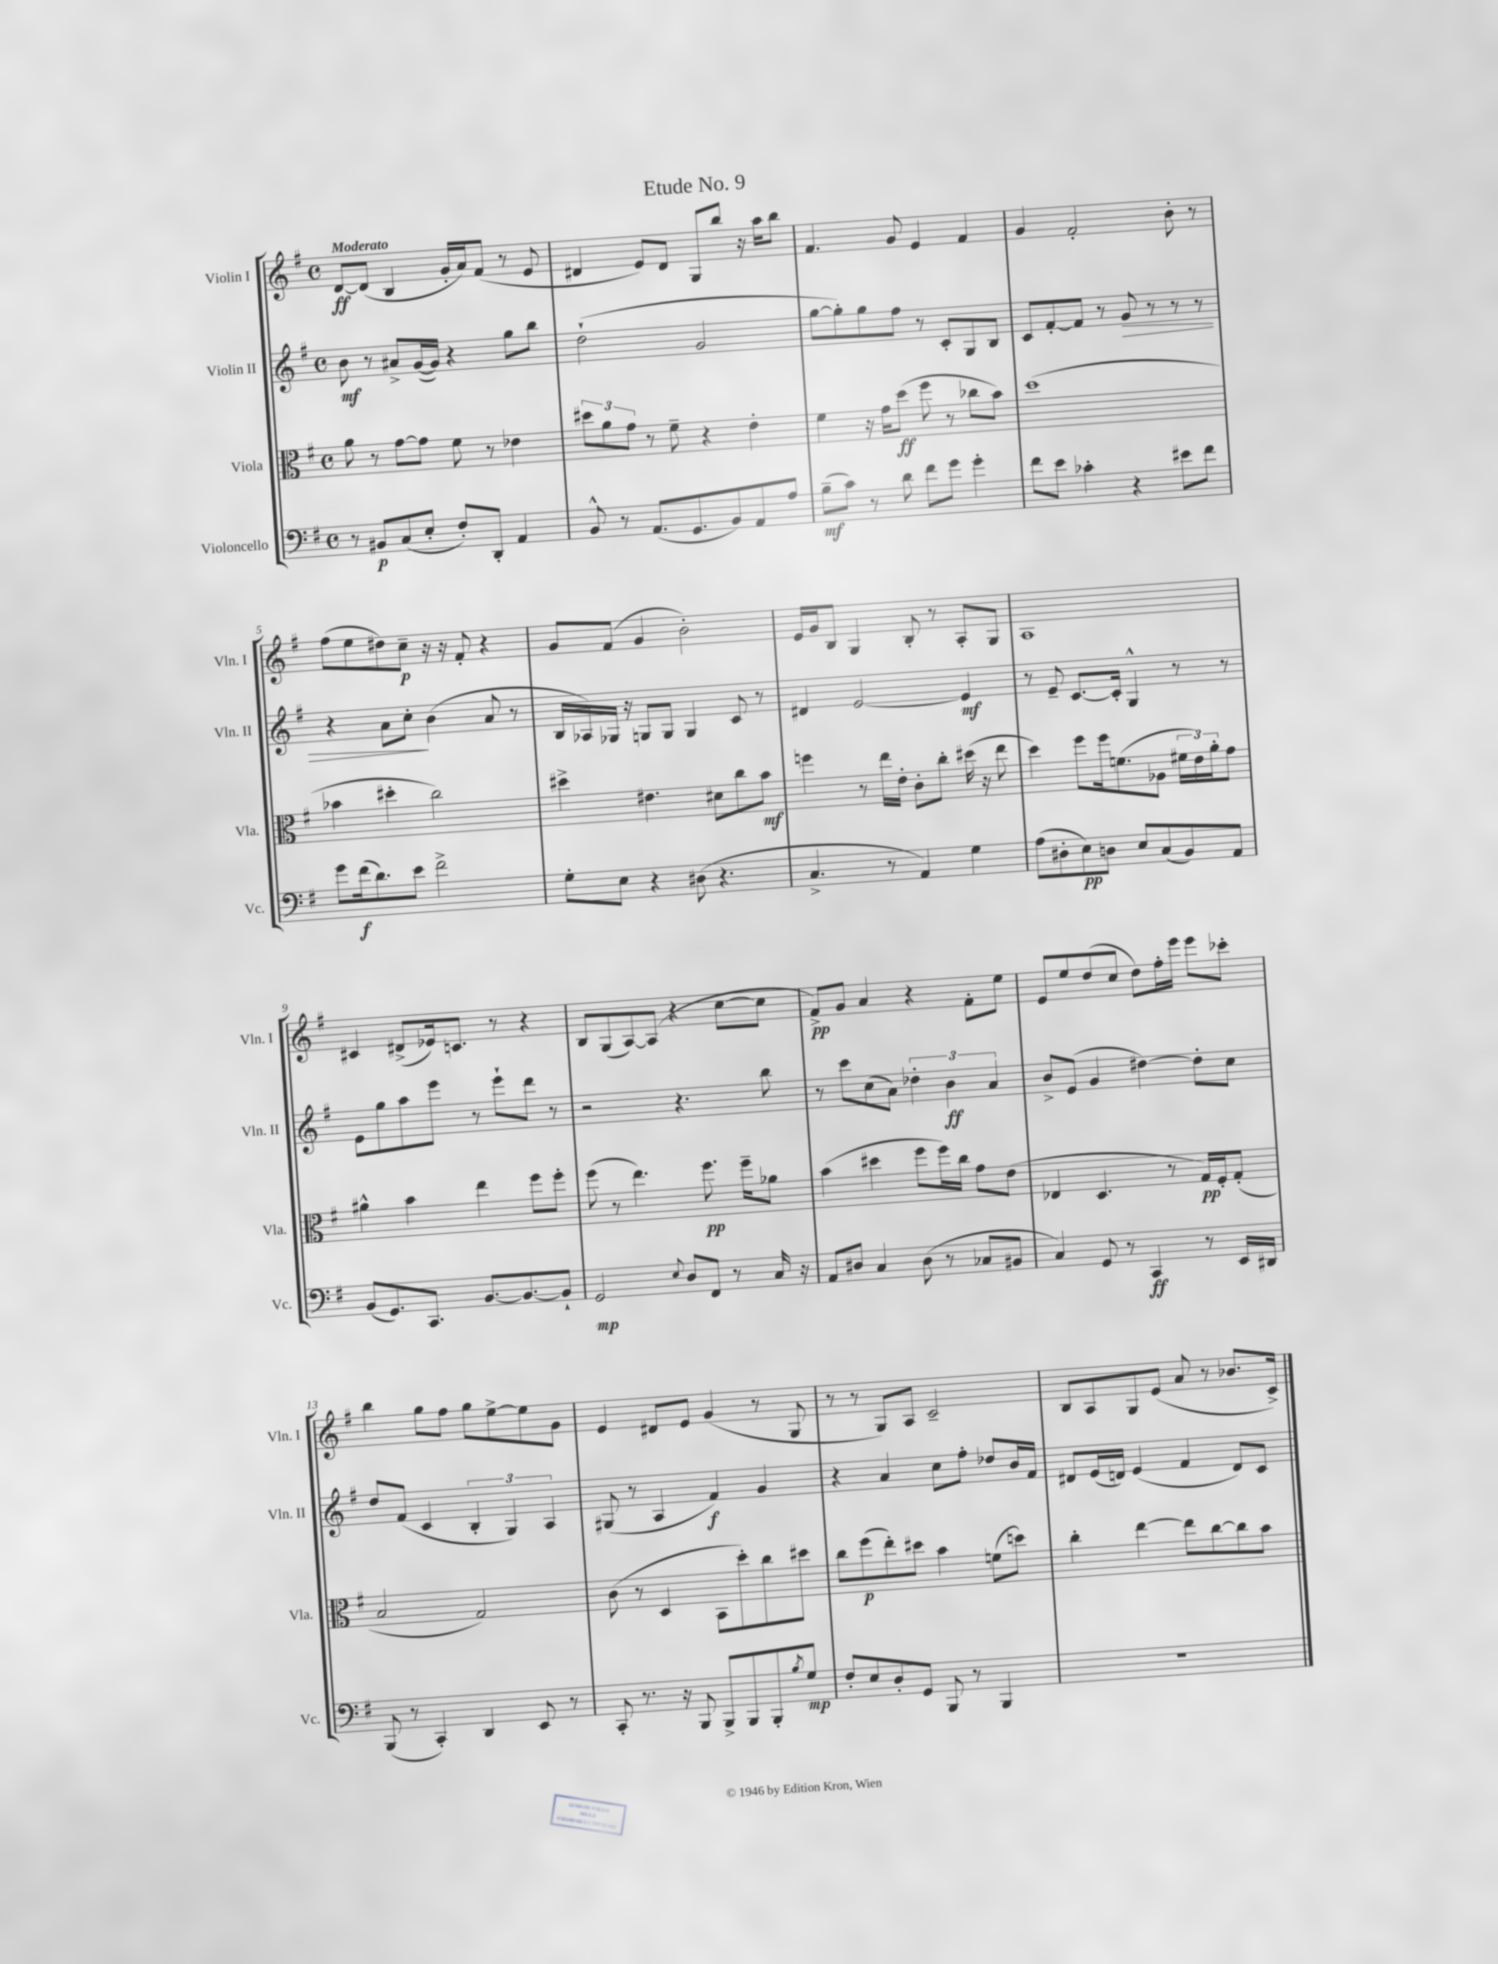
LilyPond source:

\header { title = "Etude No. 9" }
<<
\new StaffGroup <<
\new Staff = "s0" \with { instrumentName = "Violin I" shortInstrumentName = "Vln. I" } {
    \clef treble \key g \major \defaultTimeSignature \time 4/4 \tempo "Moderato"
    d'8~\ff d'8( b4 g'16-. a'16) fis'8( r8 e'8 |
    dis'4 e'8) dis'8 g8 b''8 r16 a''16 b''8 |
    fis'4. g'8 e'4 fis'4 |
    g'4 fis'2-. b'8-. r8 |
    fis''8( e''8 dis''8) c''8--\p r16 r16 fis'8-. r4 |
    g'8 fis'8( g'4 b'2-.) |
    e'16 g'16 b8 g4 b8-. r8 a8-. g8 |
    a1 |
    cis'4 dis'8->( ees'16) c'8. r8 r4 |
    b8 g8( a8~) a8( r4 c''8~ c''8 |
    fis'8->\pp) g'8 a'4 r4 fis'8-. e''8 |
    e'8 e''8 d''8( c''8 d''8) fis''16-. e'''16 e'''8 ces'''8-. |
    b''4 g''8 fis''8 g''8 e''8~-> e''8 g'8 |
    e'4 dis'8 e'8 g'4( r8 g8 |
    r8 r8 g8) a8 c'2-- |
    b8 a8 g8 e'8( a'8 r8 bes'8. c'16->) \bar "|." |
}
\new Staff = "s1" \with { instrumentName = "Violin II" shortInstrumentName = "Vln. II" } {
    \clef treble \key g \major \defaultTimeSignature \time 4/4
    b'8\mf r8 ais'8-> g'16~( g'16) r4 g''8 b''8 |
    d''2-!( g'2 |
    g''8~ g''8-.) g''8 fis''8 r8 c'8-. g8 b8 |
    c'8 fis'8~-. fis'8 r8 g'8\> r8 r8 r8 |
    r4 a'8 c''8-.\! b'4( a'8 r8 |
    b16 aes16) ges16 r16 g8 g8 g4 c'8 r8 |
    dis'4 e'2~ e'4\mf |
    r8 e'8-- c'8.~ c'16-. g4-^ r8 r8 |
    e'8 g''8 a''8 e'''8 r8 e'''8-! d'''8 r8 |
    r2 r4. b''8 |
    r8 c'''8 c''8( a'8) \tuplet 3/2 { des''4-. b'4\ff a'4 } |
    b'8-> e'8( g'4 dis''4~) dis''8-. c''8 |
    d''8 fis'8( c'4 \tuplet 3/2 { b4-. g4) a4 } |
    gis8( r8 a4 fis'4\f) g'4 |
    r4 a'4 c''8 fis''8-. des''8 b'16 fis'16 |
    dis'8 e'16( d'16) e'4( fis'4 d'8) c'8 \bar "|." |
}
\new Staff = "s2" \with { instrumentName = "Viola" shortInstrumentName = "Vla." } {
    \clef alto \key g \major \defaultTimeSignature \time 4/4
    a'8 r8 g'8~ g'8 fis'8 r8 ees'4 |
    \tuplet 3/2 { dis''8 a'8 g'8 } r8 fis'8-- r4 e'4-. |
    fis'4 r16 g'16 d''8\ff( fis''8 r8 ces''8 b'8) |
    d''1( |
    bes'4 dis''4-. c''2) |
    dis''4-> eis'4. dis'8 c''8 b'8\mf |
    f''4 r8 e''16 e'16-. c'8-. c''8-. dis''16( r16 e''8 |
    d''4) fis''8 fis''16 f'8.( aes8 \tuplet 3/2 { fis'16 e'16) a'16-. } g'8 |
    ais'4-^ b'4 e''4 fis''8 fis''8-. |
    fis''8( r8 e''4.) fis''8.\pp fis''16-- aes'8 |
    b'4( dis''4 fis''8 fis''16) c''16 g'8 e'8( |
    ees4 d4. r8 g16\pp) fis16-. g8-.( |
    b2 g2) |
    c'8( r8 d4 b,8 d''8-.) c''8 dis''8 |
    c''8 fis''8\p( e''8-.) dis''8 b'4 f'8( d''8) |
    c''4-. e''4~ e''8 c''8~ c''8 b'8 \bar "|." |
}
\new Staff = "s3" \with { instrumentName = "Violoncello" shortInstrumentName = "Vc." } {
    \clef bass \key g \major \defaultTimeSignature \time 4/4
    r8 bis,8\p c8( e8-. fis8-.) d,8-. a,4 |
    b,8-^ r8 a,8.( g,8. b,8) a,8 a8 |
    b8--\mf( c'8) r8 d'8 fis'8 g'8 g'4-. |
    fis'8 e'8 ces'4-. r4 eis'8 fis'8 |
    g'8 fis'16\f( d'8.) e'8 fis'2-> |
    g8-. e8 r4 dis8( r4. |
    c4.-> r8 a,4) g4 |
    a8( dis8-. e8\pp) d8 e8 c8( b,8) a,8 |
    b,8( g,8.) c,8. b,8.~ b,8.~ b,8-! |
    g,2\mp \appoggiatura { e8 } d8 fis,8 r8 c16 r16 |
    a,8 dis8 c4 dis8( r8 ces8 bis,8 |
    c4) g,8 r8 c,4\ff r8 e,16 dis,16 |
    b,,8( r8 c,4-.) d,4 e,8 r8 |
    c,8-. r8. r16 b,,8 b,,8-> b,,8 b,,8-. \acciaccatura { b8 } g8\mp |
    fis8-. e8 d8-. g,8 b,,8 r8 b,,4 |
    R1 \bar "|." |
}
>>
>>
